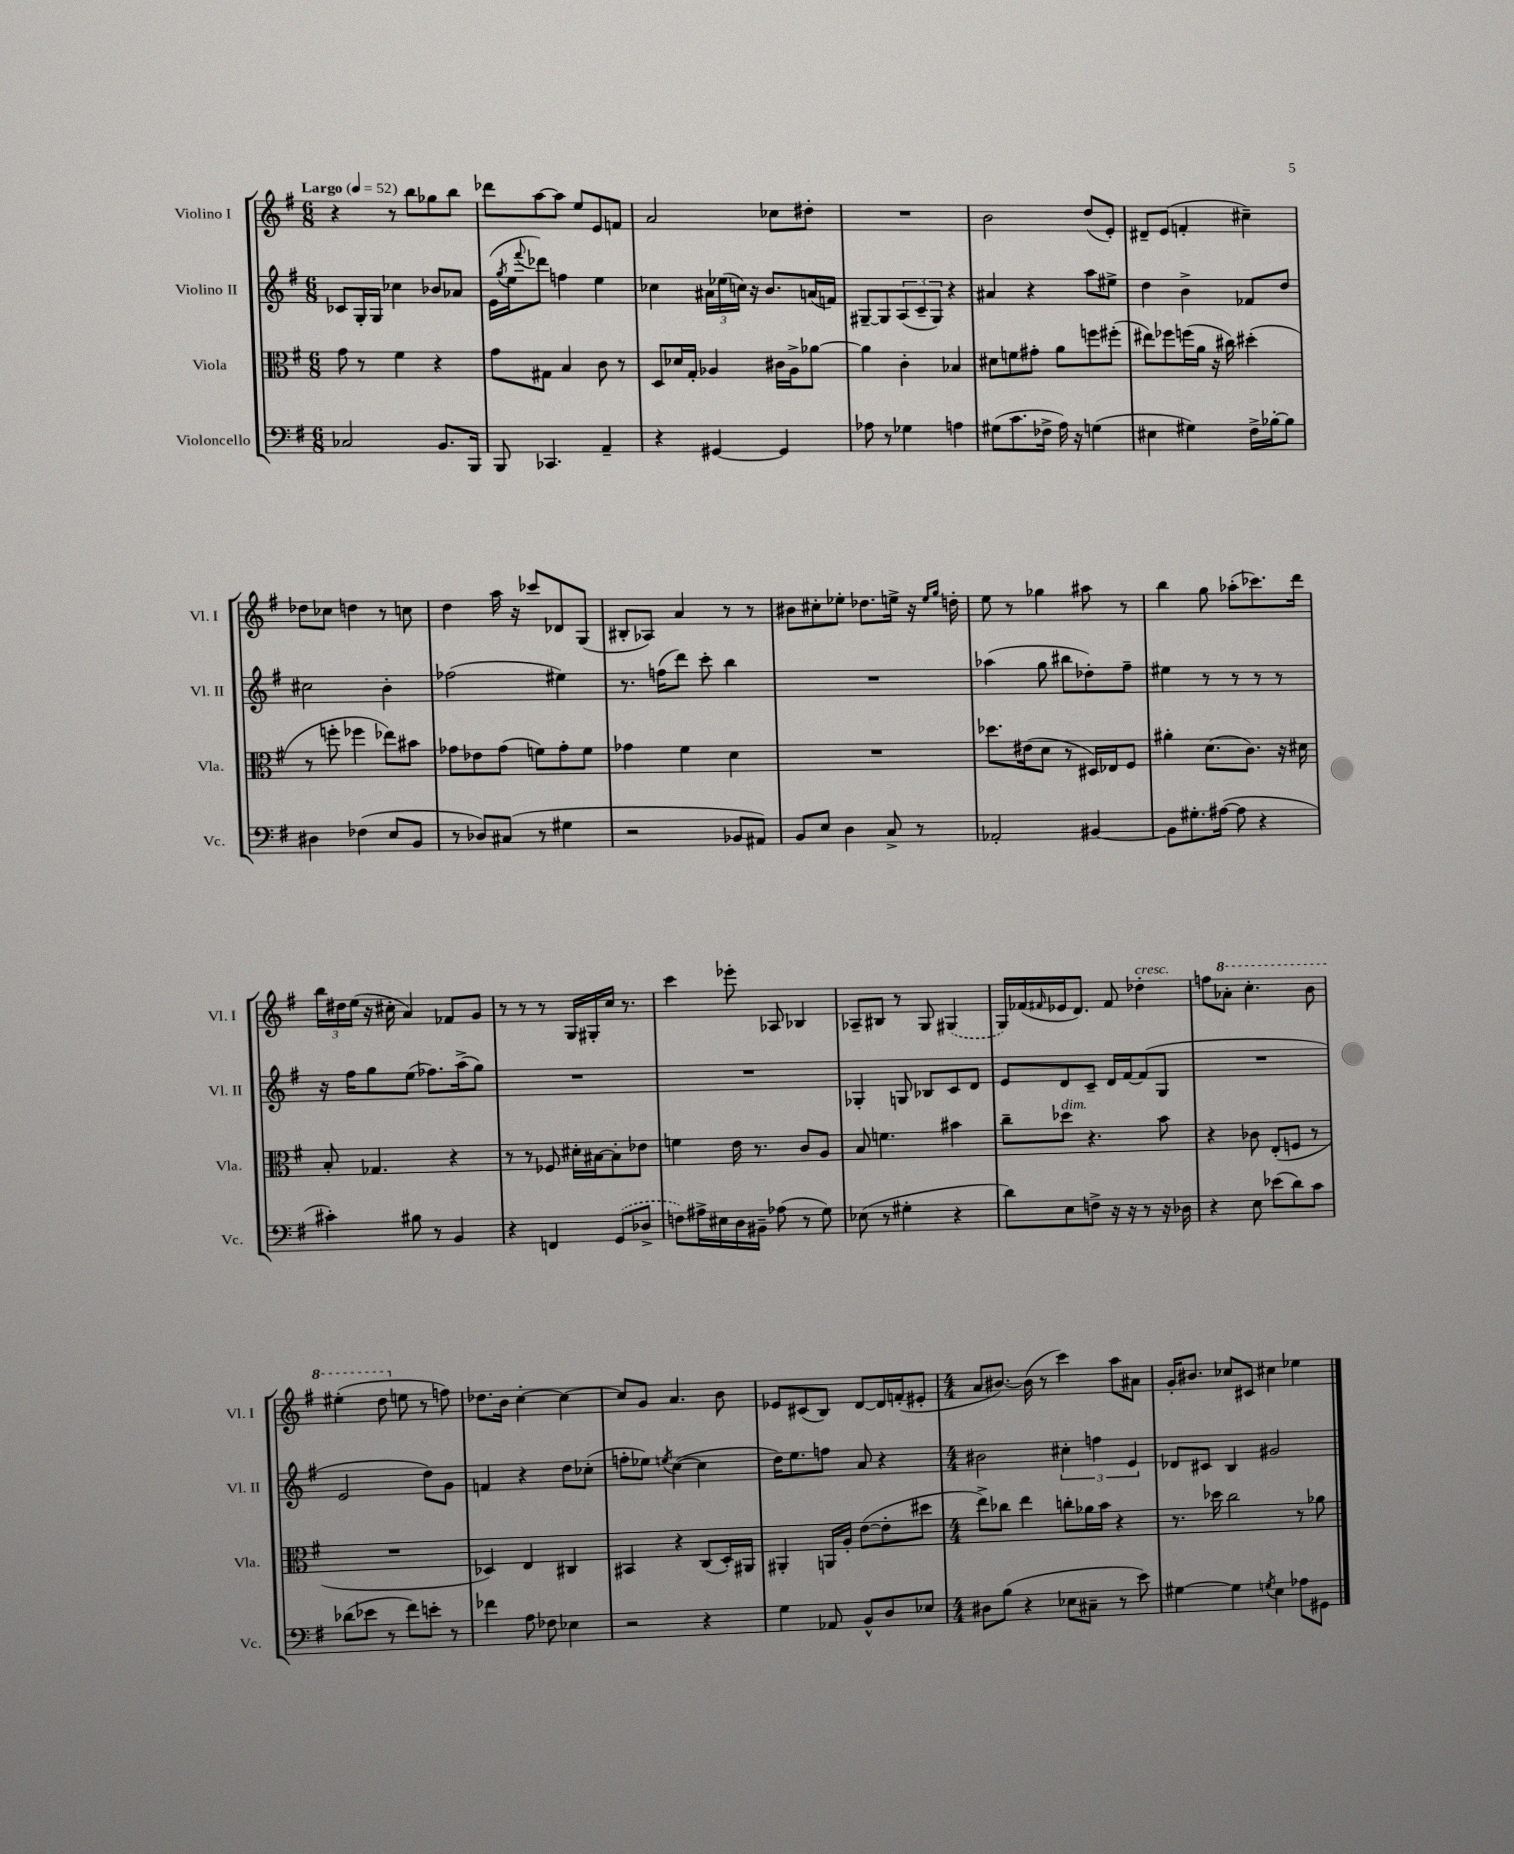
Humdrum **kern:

**kern	**kern	**kern	**kern
*staff4	*staff3	*staff2	*staff1
*clefF4	*clefC3	*clefG2	*clefG2
*k[f#]	*k[f#]	*k[f#]	*k[f#]
*M6/8	*M6/8	*M6/8	*M6/8
*MM52	*MM52	*MM52	*MM52
2C-	8g	8c-	4r
.	8r	16G'	.
.	.	16G	.
.	4f#	4cc-	8r
.	.	.	8bb
8.BB	4r	8b-	8gg-
.	.	8a-	8bb
16BBB	.	.	.
=	=	=	=
8BBB	8g	(16e	8ddd-
.	.	8qgg	.
.	.	16ee	.
.	.	8qqfff#	.
4.CC-	8G#	8ddd-)	[8aa
.	4B	4ff	8aa]
.	.	.	8ee
4AA~	8c	4ee	8e
.	8r	.	8f
=	=	=	=
4r	8D	4cc-	2a
.	16d-	.	.
.	16G'	.	.
[4GG#	4A-	24a#	.
.	.	(24ee-	.
.	.	24cc)	.
.	.	16r	.
.	.	8.b	.
4GG#]	16c#	.	8cc-
.	16A-^	.	.
.	[8a-	(16a	8dd#'
.	.	16f)	.
=	=	=	=
8A-	4a-]	[8G#~	2.r
8r	.	8G#]	.
4G-	4c'	(12A	.
.	.	12c~	.
.	.	12G#)	.
4A	4B-	4r	.
=	=	=	=
(8G#	8d#	4a#	2b
8.c	8f	.	.
.	8g#'	4r	.
16F-^	.	.	.
16A)	8a	.	.
16r	.	.	.
(4G	8ff	8aa	(8dd
.	(8ff#'	8ee#^	8e')
=	=	=	=
4E#	8ee#)	4dd	8d#~
.	8ff-	.	(8e
4G#)	(16ff	4b^	4f'
.	16a	.	.
.	16r	.	.
.	16cc#)	.	.
16F#^	(4dd#'	8f-	4cc#~)
[16B-'	.	.	.
8B-]	.	8dd	.
=	=	=	=
4D#	8r	2cc#	8dd-
.	8ff'	.	8cc-
(4F-	4ff-	.	4dd
8E	8ee-)	4b'	8r
8BB	8b#	.	8cc
=	=	=	=
8r	8g-	(2ff-	4dd
8D-)	8e-	.	.
(8C#	(8g-	.	16aa
.	.	.	16r
8r	8f)	.	8ccc-
4G#	8g-'	4ee#)	8d-
.	8f	.	(8G
=	=	=	=
2r	4g-	8.r	8B#'
.	.	.	8A-)
.	.	(16ff	.
.	4f#	8ddd)	4a
.	.	8ccc'	.
8BB-	4d	4bb	8r
8AA#)	.	.	8r
=	=	=	=
8BB	2.r	2.r	8b#
8E	.	.	8cc#'
4D	.	.	8ee-'
.	.	.	8.dd-
8C^	.	.	.
.	.	.	16ee^
8r	.	.	16r
.	.	.	16qqee
.	.	.	16qqgg
.	.	.	16dd'
=	=	=	=
2AA-'	8.dd-	(4aa-	8ee
.	.	.	8r
.	(16e#	.	.
.	8d	8gg	4gg-
.	8r	8bb#	.
[4BB#	16D#)	8dd-')	8aa#
.	16E-	.	.
.	8F#	8ff#~	8r
=	=	=	=
8BB#]	4a#'	4ee#	4bb
8.G#'	.	.	.
.	(8.d	8r	8gg
([16A#	.	.	.
8A#]	.	8r	(8aa-'
.	8.c)	.	.
4r	.	8r	8.ccc-)
.	16r	8r	.
.	16d#	.	16ddd
=	=	=	=
4c#')	8B'	16r	24bb
.	.	.	24dd#
.	.	16ff#	.
.	.	.	(24ee
.	4.G-	8gg	16r
.	.	.	16cc#'
8B#	.	(8ee	4a)
8r	.	8.ff-)	.
4BB	4r	.	8f-
.	.	(16aa^	.
.	.	8gg)	8g
=	=	=	=
4r	8r	2.r	8r
.	8r	.	8r
4FF	8F-	.	8r
.	16d#'	.	16G
.	[16B#	.	16G#'
(8GG	8B#']	.	16cc
.	.	.	8.r
8D-^	8e-	.	.
=	=	=	=
8F)	4f	2.r	4ccc
16A#^	.	.	.
16E#	.	.	.
16D	16e	.	8eee-'
16BB#~	8.r	.	.
(8A-	.	.	8A-
8r	8c	.	4B-
8G)	8A	.	.
=	=	=	=
(8E-	8B	4G-'	8A-~
8r	4.f	.	8B#
4G#'	.	8G	8r
.	.	8B-	8G
4r	4b#	8c	(4G#
.	.	8d	.
=	=	=	=
8d)	8cc~	8e	16G)
.	.	.	(16f-
.	.	.	16qqf#
8E	8dd-	8d	16e-
.	.	.	8.d)
8F^	4.r	8c~	.
16r	.	16d	8f#
16r	.	[16f#	.
8r	.	(8f#]	4dd-'
16r	8b	8G	.
16D-	.	.	.
=	=	=	=
4r	4r	2.r	8ff
.	.	.	8aa-'
8E	8c-	.	4.ccc'
(8e-	(8E'	.	.
8d)	8F	.	.
8c	8r	.	8bb
=	=	=	=
(8d-	2.r	2e	(4eee#'
8e-	.	.	.
8r	.	.	8ddd
8f#)	.	.	8ee
8e'	.	8dd)	8r
8r	.	8g	8ff)
=	=	=	=
4f-	4D-)	4f	8.dd-
.	.	.	16b
8A	4E	4r	[4cc'
8F-	.	.	.
4E-	4C#	8dd	4cc_
.	.	(8cc-'	.
=	=	=	=
2r	4BB#	8ff'	8cc]
.	.	8ee-)	8g
.	.	8qee	.
.	4r	([4cc	4.a
4r	(8C	4cc]	.
.	16D')	.	8b
.	16AA#	.	.
=	=	=	=
4G	4AA#'	16dd)	8e-
.	.	8.ee	.
.	.	.	(8c#
8AA-	16AA	8ff	8B)
.	16A'	.	.
8BB^^	([8e	8a	[8d
8D	8e']	4r	16d]
.	.	.	(16f'
8E-	8dd#	.	8e#'
=	=	=	=
*M4/4	*M4/4	*M4/4	*M4/4
8D#	8ee^)	2b#	8a
(8B	8cc-	.	[8.b#)
4r	4ee	.	.
.	.	.	(16b#]
.	.	.	8r
8E-	8cc'	6cc#'	4ccc)
8C#~	16a-	.	.
.	.	6ff	.
.	16b	.	.
8r	4r	.	8aa
.	.	6e	.
8e)	.	.	8a#
=	=	=	=
[4G#	8.r	8d-	16g'
.	.	.	8.b#
.	.	8c#	.
.	16dd-	.	.
4G#]	2cc	4B	8cc-
.	.	.	8c#
8qG	.	.	.
4E	.	2g#	4cc#
8A-	8r	.	4ee-
8GG#	8a-	.	.
==	==	==	==
*-	*-	*-	*-
